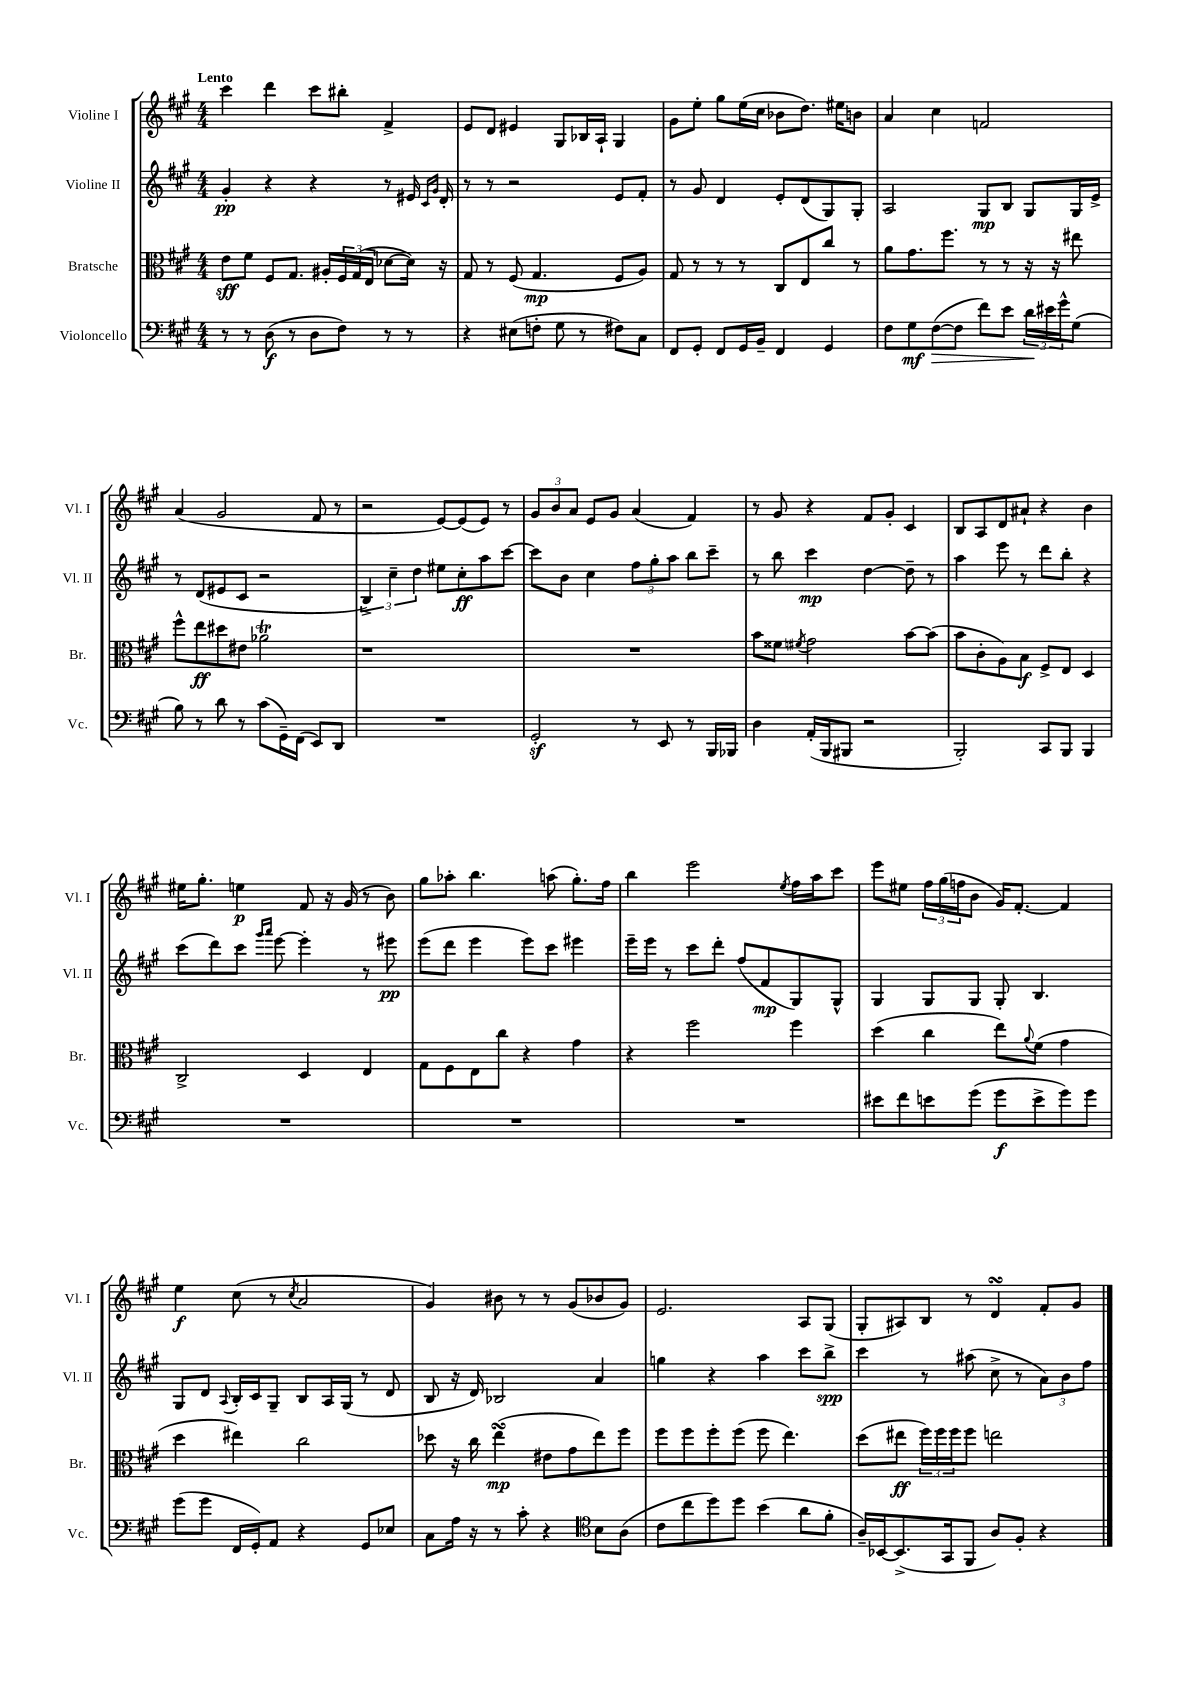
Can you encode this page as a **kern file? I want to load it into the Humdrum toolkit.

**kern	**kern	**kern	**kern
*staff4	*staff3	*staff2	*staff1
*clefF4	*clefC3	*clefG2	*clefG2
*k[f#c#g#]	*k[f#c#g#]	*k[f#c#g#]	*k[f#c#g#]
*M4/4	*M4/4	*M4/4	*M4/4
8r	8e\L	4g#'/	4ccc#\
8r	8f#\J	.	.
(8D\	8F#/L	4r	4ddd\
8r	8.G#/J	.	.
8D\L	.	4r	8ccc#\L
.	16A#'/LL	.	.
8F#\J)	24F#/	.	8bb#'\J
.	(24G#/	.	.
.	24E/JJ	.	.
8r	[8d-\L	8r	4f#^/
8r	16d-\]Jk)	16e#/	.
.	.	16qqc#/LL	.
.	.	16qqg#/JJ	.
.	16r	16d'/	.
=	=	=	=
4r	8G#/	8r	8e/L
.	8r	8r	8d/J
(8E#\L	(8F#/	2r	4e#/
8F'\J	4.G#/	.	.
8G#\	.	.	8G#/L
8r	.	.	16B-/L
.	.	.	16A`/JJ
8F#\L)	8F#/L	8e/L	4G#/
8C#\J	8A/J)	8f#'/J	.
=	=	=	=
8FF#/L	8G#/	8r	8g#\L
8GG#'/J	8r	8g#/	8ee'\J
8FF#/L	8r	4d/	8gg#\L
16GG#/L	8r	.	(16ee\L
16BB~/JJ	.	.	16cc#\JJ
4FF#/	8C#/L	8e'/L	8b-\L
.	8E/	(8d/	8.dd\J)
4GG#/	8cc#/J	8G#/)	.
.	.	.	16ee#\LK
.	8r	8G#'/J	8b\J
=	=	=	=
8F#\L	8a\L	2A/	4a/
8G#\	8.g#\	.	.
([8F#\	.	.	4cc#\
.	8.ff#\J	.	.
8F#\]J	.	.	.
8f#\L)	8r	8G#/L	2f/
8e\J	8r	8B/J	.
24d\LL	16r	8G#/L	.
24e#\	.	.	.
.	16r	.	.
24g#^^\J	.	.	.
(8G#\J	8ee#\	16G#/L	.
.	.	16e^/JJ	.
=	=	=	=
8B\)	8ff#^^\L	8r	(4a/
8r	8ee\	(8d/L	.
8d\	8dd#\	8e#/	2g#/
8r	8e#\J	8c#/J	.
(8c#\L	2a-\	2r	.
16GG#~\L)	.	.	.
(16FF#\JJ	.	.	.
8EE/L)	.	.	8f#/
8DD/J	.	.	8r
=	=	=	=
1r	1r	6B^/)	2r
.	.	6cc#~\	.
.	.	6dd\	.
.	.	8ee#\L	[8e/L)
.	.	8cc#'\	(8e/]
.	.	8aa\	8e/J)
.	.	[8ccc#\J	8r
=	=	=	=
2GG#'/	1r	8ccc#\]L	12g#/L
.	.	.	12b/
.	.	8b\J	.
.	.	.	12a/J
.	.	4cc#\	8e/L
.	.	.	8g#/J
8r	.	12ff#\L	(4a/
.	.	12gg#'\	.
8EE/	.	.	.
.	.	12aa\J	.
8r	.	8bb\L	4f#/)
16BBB/LL	.	8ccc#~\J	.
16BBB-/JJ	.	.	.
=	=	=	=
4D\	8b\L	8r	8r
.	8f##\J	8bb\	8g#/
.	8qf#/	.	.
(16AA'/LL	2g#\	4ccc#\	4r
16BBB/J	.	.	.
8BBB#/J	.	.	.
2r	.	[4dd\	8f#/L
.	.	.	8g#'/J
.	[8b\L	8dd~\]	4c#/
.	(8b\]J	8r	.
=	=	=	=
2BBB'/)	8b\L	4aa\	8B/L
.	8c#'\	.	8A/
.	8A\)	8eee\	8d/
.	8B\J	8r	8a#`/J
8CC#/L	8F#^/L	8ddd\L	4r
8BBB/J	8E/J	8bb'\J	.
4BBB/	4D/	4r	4b\
=	=	=	=
1r	2C#^/	(8ccc#\L	16ee#\LK
.	.	.	8.gg#'\J
.	.	8ddd\)	.
.	.	8ccc#\J	4ee\
.	.	16qqggg#/LL	.
.	.	16qqaaa/JJ	.
.	.	[8eee\	.
.	4D/	4eee'\]	8f#/
.	.	.	16r
.	.	.	(16g#/
.	4E/	8r	8r
.	.	8eee#\	8b\)
=	=	=	=
1r	8G#\L	(8eee\L	8gg#\L
.	8F#\	8ddd\J	8aa-'\J
.	8E\	4eee\	4.bb\
.	8cc#\J	.	.
.	4r	8eee\L)	.
.	.	8ccc#\J	(8aa\
.	4g#\	4eee#\	8.gg#'\L)
.	.	.	16ff#\Jk
=	=	=	=
1r	4r	16eee~\LL	4bb\
.	.	16eee\JJ	.
.	.	8r	.
.	2ff#\	8ccc#\L	2eee\
.	.	8ddd'\J	.
.	.	(8ff#/L	.
.	.	8f#/	.
.	.	.	8qee/
.	4ff#\	8G#/)	16ff#\LL
.	.	.	16aa\J
.	.	8G#^^/J	8ccc#\J
=	=	=	=
8e#\L	(4dd\	4G#/	8eee\L
8f#\	.	.	8ee#\J
8e\	4cc#\	8G#/L	24ff#\LL
.	.	.	(24gg#\
.	.	.	24ff\J
(8g#\J	.	8G#/J	8b\J
8g#\L	8ee\L)	8G#'/	16g#/LK)
.	.	.	[8.f#'/J
.	8qqa/	.	.
8e^\	(8f#\J	4.B/	.
8g#\)	4g#\	.	4f#/]
8g#\J	.	.	.
=	=	=	=
(8g#\L	4dd\	8G#/L	4ee\
8g#\J	.	8d/J	.
.	.	8qqA/	.
16FF#/LL	4ee#\)	16B'/LL	(8cc#\
16GG#'/J)	.	16c#/J	.
8AA/J	.	8G#~/J	8r
.	.	.	8qcc#/
4r	2cc#\	8B/L	2a/
.	.	16A/L	.
.	.	(16G#/JJ	.
8GG#/L	.	8r	.
8E-/J	.	8d/	.
=	=	=	=
8C#\L	8dd-\	8B/	4g#/)
16A\Jk	16r	16r	.
16r	16cc#\	16d/)	.
8r	(4ee\	2B-/	8b#\
8c#'\	.	.	8r
4r	8e#\L	.	8r
.	8g#\	.	(8g#/L
*clefC4	*	*	*
8B\L	8ee\)	4a/	8b-/
(8A\J	8ff#\J	.	8g#/J)
=	=	=	=
8c#\L	8ff#\L	4gg\	2.e/
8cc#\	8ff#\	.	.
8dd\)	8ff#'\	4r	.
8dd\J	(8ff#\J	.	.
(4b\	8ff#\	4aa\	.
.	4.ee\)	.	.
8a\L	.	8ccc#\L	8A/L
8f#'\J	.	8bb^\J	(8G#/J
=	=	=	=
16A~/LL)	(8dd\L	4ccc#\	8G#'/L
[16BB-/J	.	.	.
(8.BB-^/]	8ee#\J	.	8A#/)
.	24ff#\LL)	8r	8B/J
.	24ff#\	.	.
16GG#/k	.	.	.
.	24ff#\J	.	.
8FF#/J	8ff#\J	(8aa#\	8r
8A/L)	2ee\	8cc#^\	4d/
8F#'/J	.	8r	.
4r	.	12a\L)	8f#'/L
.	.	12b\	.
.	.	.	8g#/J
.	.	12ff#\J	.
==	==	==	==
*-	*-	*-	*-
